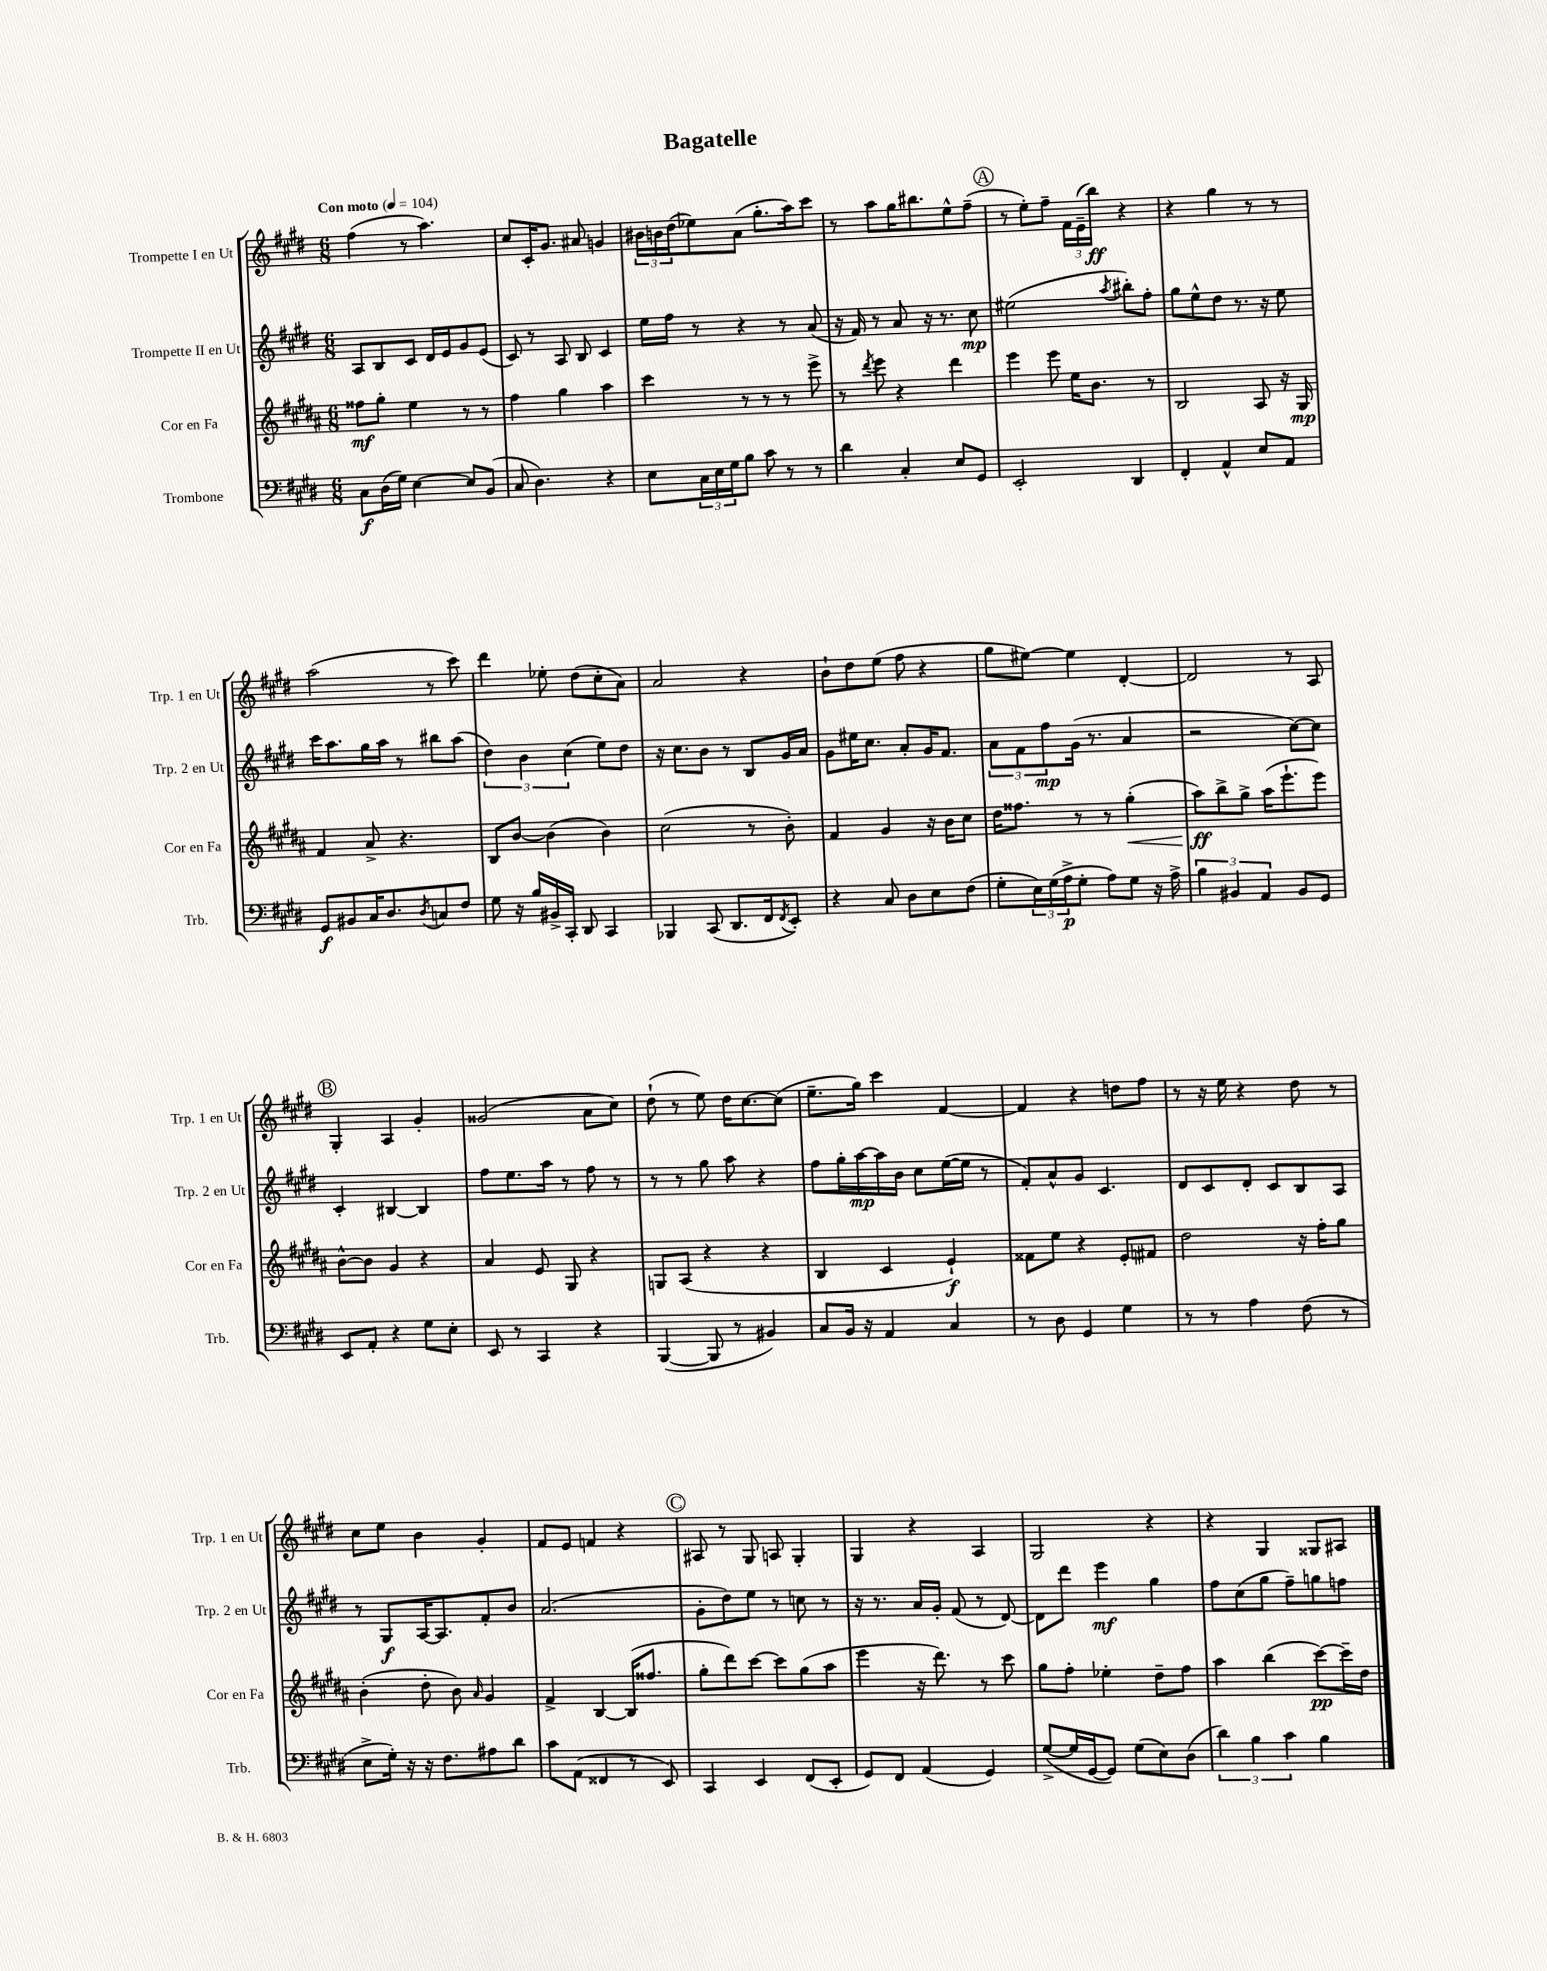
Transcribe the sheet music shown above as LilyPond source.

\header { title = "Bagatelle" }
<<
\new StaffGroup <<
\new Staff = "s0" \with { instrumentName = "Trompette I en Ut" shortInstrumentName = "Trp. 1 en Ut" } {
    \clef treble \key e \major \numericTimeSignature \time 6/8 \tempo "Con moto" 4 = 104
    fis''4( r8 a''4.) |
    cis''8 cis'16-. gis'8. ais'8 g'4 |
    \tuplet 3/2 { bis'16 b'16 dis''16( } ees''8) a'8( gis''8.-. a''16) cis'''8 |
    r8 a''8 gis''16 bis''8. e''8-^ fis''8--( |
    \mark \markup { \circle "A" } r8 e''8-.) fis''8-- \tuplet 3/2 { fis'16 e'16--( b''16\ff) } r4 |
    r4 gis''4 r8 r8 |
    a''2( r8 cis'''8) |
    dis'''4 ees''8-. dis''8( cis''8-. a'8) |
    a'2 r4 |
    b'8-! dis''8 e''8( fis''8 r4 |
    gis''8 eis''8~) eis''4 dis'4~-. |
    dis'2 r8 a8 |
    \mark \markup { \circle "B" } gis4-. a4 gis'4-. |
    gisis'2( a'8 cis''8) |
    dis''8-!( r8 e''8) dis''16 cis''8.~ cis''8( |
    e''8.-- gis''16) cis'''4 fis'4~ |
    fis'4 r4 d''8 fis''8 |
    r8 r16 e''16 r4 dis''8 r8 |
    cis''8 e''8 b'4 gis'4-. |
    fis'8 e'8 f'4 r4 |
    \mark \markup { \circle "C" } ais8 r8 gis8 a8 gis4-. |
    gis4 r4 a4 |
    gis2 r4 |
    r4 gis4 gisis8 ais8 \bar "|." |
}
\new Staff = "s1" \with { instrumentName = "Trompette II en Ut" shortInstrumentName = "Trp. 2 en Ut" } {
    \clef treble \key e \major \numericTimeSignature \time 6/8
    a8 b8 cis'8 dis'16 e'16 gis'8 e'8( |
    cis'8) r8 a8 b8 cis'4 |
    e''16 fis''16 r8 r4 r8 a'8( |
    r16 fis'16) r8 a'8 r16 r8. cis''8\mp |
    \mark \markup { \circle "A" } eis''2( \acciaccatura { a''8 } bis''8-.) fis''8-. |
    gis''8 e''8-^ dis''8 r8. r16 e''8 |
    cis'''16 a''8. gis''16 a''16 r8 bis''8 a''8( |
    \tuplet 3/2 { dis''4) b'4 cis''4( } e''8) dis''8 |
    r16 cis''8. b'8 r8 b8 gis'16 a'16 |
    gis'8 eis''16 cis''8. a'8-. gis'16 fis'8. |
    \tuplet 3/2 { a'8 fis'8 fis''8\mp } gis'16( r8. a'4 |
    r2 cis''8~) cis''8 |
    \mark \markup { \circle "B" } cis'4-. bis4~ bis4 |
    fis''8 e''8. a''16 r8 fis''8 r8 |
    r8 r8 gis''8 a''8 r4 |
    fis''8 gis''16-. a''16~\mp a''16 b'16 cis''8 e''16~( e''16 r8 |
    fis'8-.) a'8-^ gis'8 cis'4. |
    dis'8 cis'8 dis'8-. cis'8 b8 a8 |
    r8 gis8\f a16~ a8. fis'8-. b'8 |
    a'2.( |
    \mark \markup { \circle "C" } gis'8-. dis''8) e''8 r8 c''8 r8 |
    r16 r8. a'16 gis'16-. fis'8( r8 dis'8~) |
    dis'8 dis'''8 e'''4\mf gis''4 |
    fis''8 cis''8( gis''8 fis''8--) g''8 f''8 \bar "|." |
}
\new Staff = "s2" \with { instrumentName = "Cor en Fa" shortInstrumentName = "Cor en Fa" } {
    \clef treble \key b \major \numericTimeSignature \time 6/8
    fisis''8\mf gis''8-. e''4 r8 r8 |
    fis''4 gis''4 ais''4 |
    cis'''4 r8 r8 r8 e'''8-> |
    r8 \acciaccatura { dis'''8 } e'''8 r4 dis'''4 |
    \mark \markup { \circle "A" } e'''4 e'''8 e''16 b'8. r8 |
    b2 ais8 r16 gis16\mp |
    fis'4 ais'8-> r4. |
    b8 b'8~ b'4( b'4) |
    cis''2( r8 b'8-.) |
    fis'4 gis'4 r16 b'16 cis''8 |
    dis''16 fisis''8. r8 r8 gis''4-.\<( |
    ais''8\ff\!) b''8-> gis''8-> ais''16( e'''8.-! e'''8) |
    \mark \markup { \circle "B" } b'8~-^ b'8 gis'4 r4 |
    ais'4 e'8 gis8 r4 |
    g8 ais8( r4 r4 |
    b4 cis'4 e'4-!\f) |
    fisis'8 e''8 r4 e'8-. fis'8 |
    dis''2 r16 fis''16-. gis''8 |
    b'4-.( dis''8-. b'8) \grace { ais'16 } gis'4 |
    fis'4-> b4~ b16( fisis''8. |
    \mark \markup { \circle "C" } gis''8-. dis'''8) cis'''8~ cis'''8 gis''8( ais''8 |
    e'''4 r16 dis'''8.) r8 cis'''8 |
    gis''8 fis''8-. ees''4-. dis''8-- fis''8 |
    ais''4 b''4( cis'''8~\pp) cis'''16-- dis''16 \bar "|." |
}
\new Staff = "s3" \with { instrumentName = "Trombone" shortInstrumentName = "Trb." } {
    \clef bass \key e \major \numericTimeSignature \time 6/8
    cis8\f dis16( gis16) e4~ e8 b,8( |
    cis8 dis4.) r4 |
    e8 \tuplet 3/2 { cis16 e16 gis16 } b8 cis'8 r8 r8 |
    dis'4 cis4-. e8 gis,8 |
    \mark \markup { \circle "A" } e,2-. dis,4 |
    fis,4-. a,4-^ e8 a,8 |
    gis,8\f bis,8 cis16 dis8. \acciaccatura { dis8 } c8 fis8 |
    gis8 r16 b16 bis,16-> cis,16-. dis,8 cis,4 |
    bes,,4 cis,8( dis,8. fis,16 \acciaccatura { fis,8 } e,8-.) |
    r4 cis8 dis8 e8 fis8( |
    gis8-. \tuplet 3/2 { e16) gis16( a16->\p } gis8-. a8) gis8 r16 a16-> |
    \tuplet 3/2 { b4 bis,4 a,4 } bis,8 gis,8 |
    \mark \markup { \circle "B" } e,8 a,8-. r4 gis8 e8-. |
    e,8 r8 cis,4 r4 |
    b,,4~( b,,8 r8 bis,4) |
    cis8 b,16 r16 a,4 cis4 |
    r8 dis8 gis,4 gis4 |
    r8 r8 a4 fis8( r8 |
    e8-> gis16-.) r16 r16 fis8. ais8 dis'8 |
    cis'8 a,8( fisis,4 r8 e,8) |
    \mark \markup { \circle "C" } cis,4 e,4 fis,8( e,8-. |
    gis,8) fis,8 a,4( gis,4) |
    gis8~->( gis16 gis,16~ gis,8) gis8( e8) dis8( |
    \tuplet 3/2 { dis'4) b4 cis'4 } b4 \bar "|." |
}
>>
>>
\layout { \context { \Score \remove "Bar_number_engraver" } }
